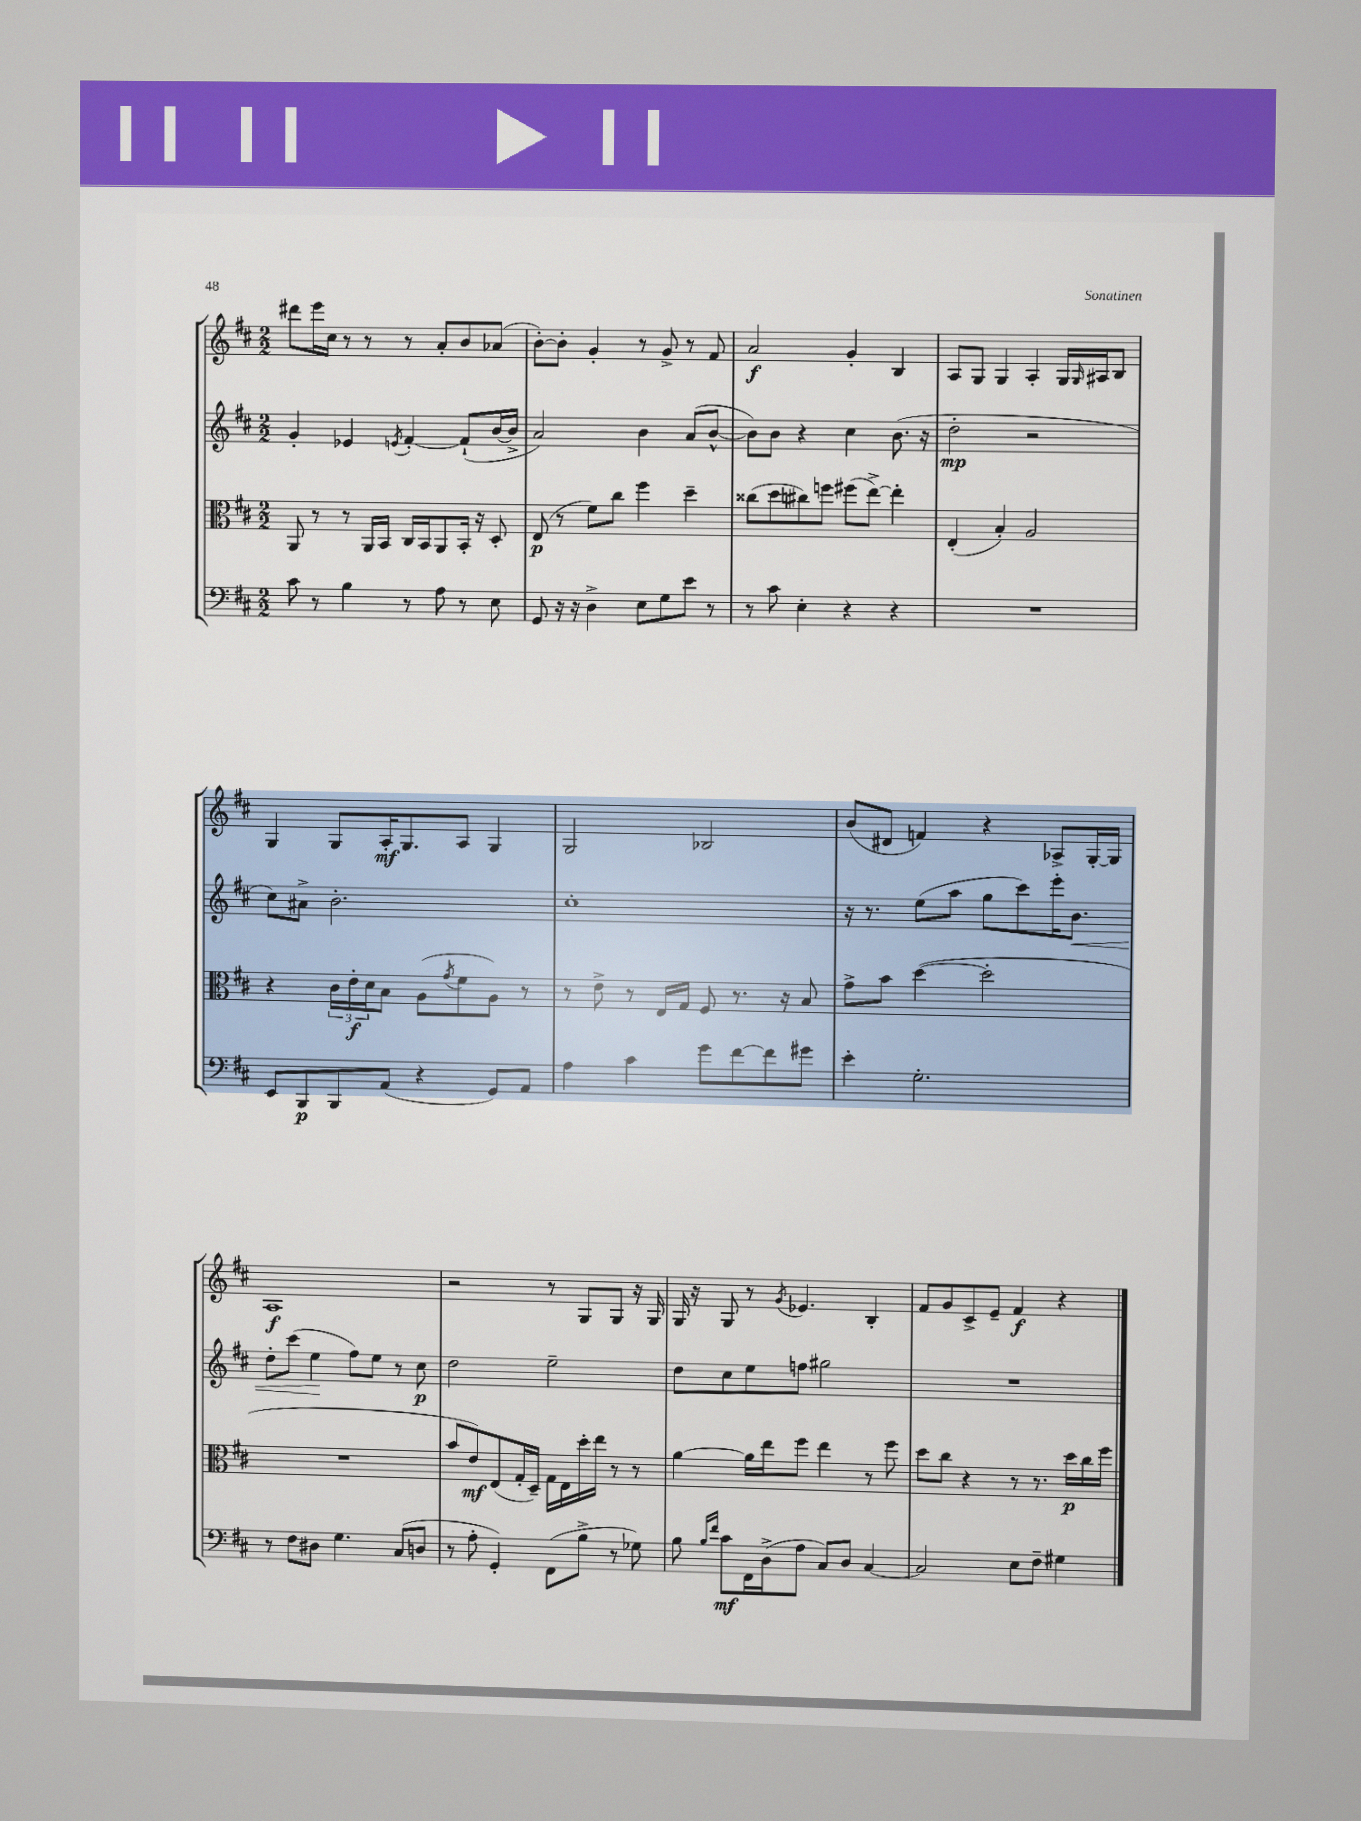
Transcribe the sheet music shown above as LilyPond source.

<<
\new StaffGroup <<
\new Staff = "s0" {
    \clef treble \key d \major \numericTimeSignature \time 2/2
    dis'''8 e'''16 cis''16 r8 r8 r8 a'8-. b'8 aes'8( |
    b'8~-.) b'8-. g'4-. r8 g'8-> r8 fis'8 |
    a'2\f g'4-. b4 |
    a8 g8 g4 a4-. g16 \grace { g16 } ais16 b8 |
    g4 g8 a16-.\mf g8. a8 g4 |
    g2 bes2 |
    b'8( dis'8 f'4) r4 aes8-> g16~-. g16 |
    a1\f |
    r2 r8 g8 g8 r16 g16 |
    g16 r16 g8 r8 \acciaccatura { g'8 } ees'4. b4-. |
    fis'8 g'8 cis'8-> e'8-- fis'4\f r4 \bar "|." |
}
\new Staff = "s1" {
    \clef treble \key d \major \numericTimeSignature \time 2/2
    g'4-. ees'4 \acciaccatura { e'8 } fis'4~-. fis'8-!( b'16~ b'16-> |
    a'2) b'4 a'8( b'8~-^ |
    b'8) b'8 r4 cis''4 b'8.( r16 |
    d''2-.\mp r2 |
    cis''8) ais'8-> b'2.-. |
    cis''1-. |
    r16 r8. e''8( a''8 g''8 cis'''8) e'''16-. b'8.\< |
    d''8-. cis'''8( e''4\! fis''8) e''8 r8 cis''8\p |
    d''2 e''2-- |
    d''8 cis''8 e''8 f''8 gis''2 |
    R1 \bar "|." |
}
\new Staff = "s2" {
    \clef alto \key d \major \numericTimeSignature \time 2/2
    a,8 r8 r8 a,16 b,16 cis16 b,16 a,8 b,16-. r16 d8-. |
    e8\p( r8 fis'8) cis''8 fis''4 d''4-- |
    cisis''8( d''8 cis''8) f''8 fis''8( e''8~->) e''4-. |
    e4-.( b4-.) a2 |
    r4 \tuplet 3/2 { cis'16 e'16-.\f d'16 } b8 a8( \acciaccatura { g'8 } fis'8 a8) r8 |
    r8 e'8-> r8 e16 g16 fis8 r8. r16 b8 |
    g'8-> b'8 d''4~( d''2-. |
    R1 |
    b'8 e'8\mf) e8( g16-. d16--) g16 e16 d''16-. e''16 r8 r8 |
    a'4~ a'16 e''16 fis''8 e''4 r8 fis''8 |
    d''8 cis''8 r4 r8 r8. d''16\p cis''16 fis''16 \bar "|." |
}
\new Staff = "s3" {
    \clef bass \key d \major \numericTimeSignature \time 2/2
    cis'8 r8 b4 r8 a8 r8 e8 |
    g,8 r16 r16 d4-> e8 g8 e'8 r8 |
    r8 cis'8 e4-. r4 r4 |
    R1 |
    e,8 b,,8\p b,,8 a,8( r4 g,8) a,8 |
    a4 cis'4 g'8 fis'8~ fis'8 gis'8 |
    e'4-. g2.-. |
    r8 fis8 dis8 g4. cis8( d8 |
    r8 a8-. g,4-.) fis,8( b8-> r8 ges8) |
    b8 \grace { b16 fis'16 } cis'8\mf fis,16 d16->( a8 cis8) d8 cis4~ |
    cis2 e8 fis8-- gis4 \bar "|." |
}
>>
>>
\layout { \context { \Score \remove "Bar_number_engraver" } }
